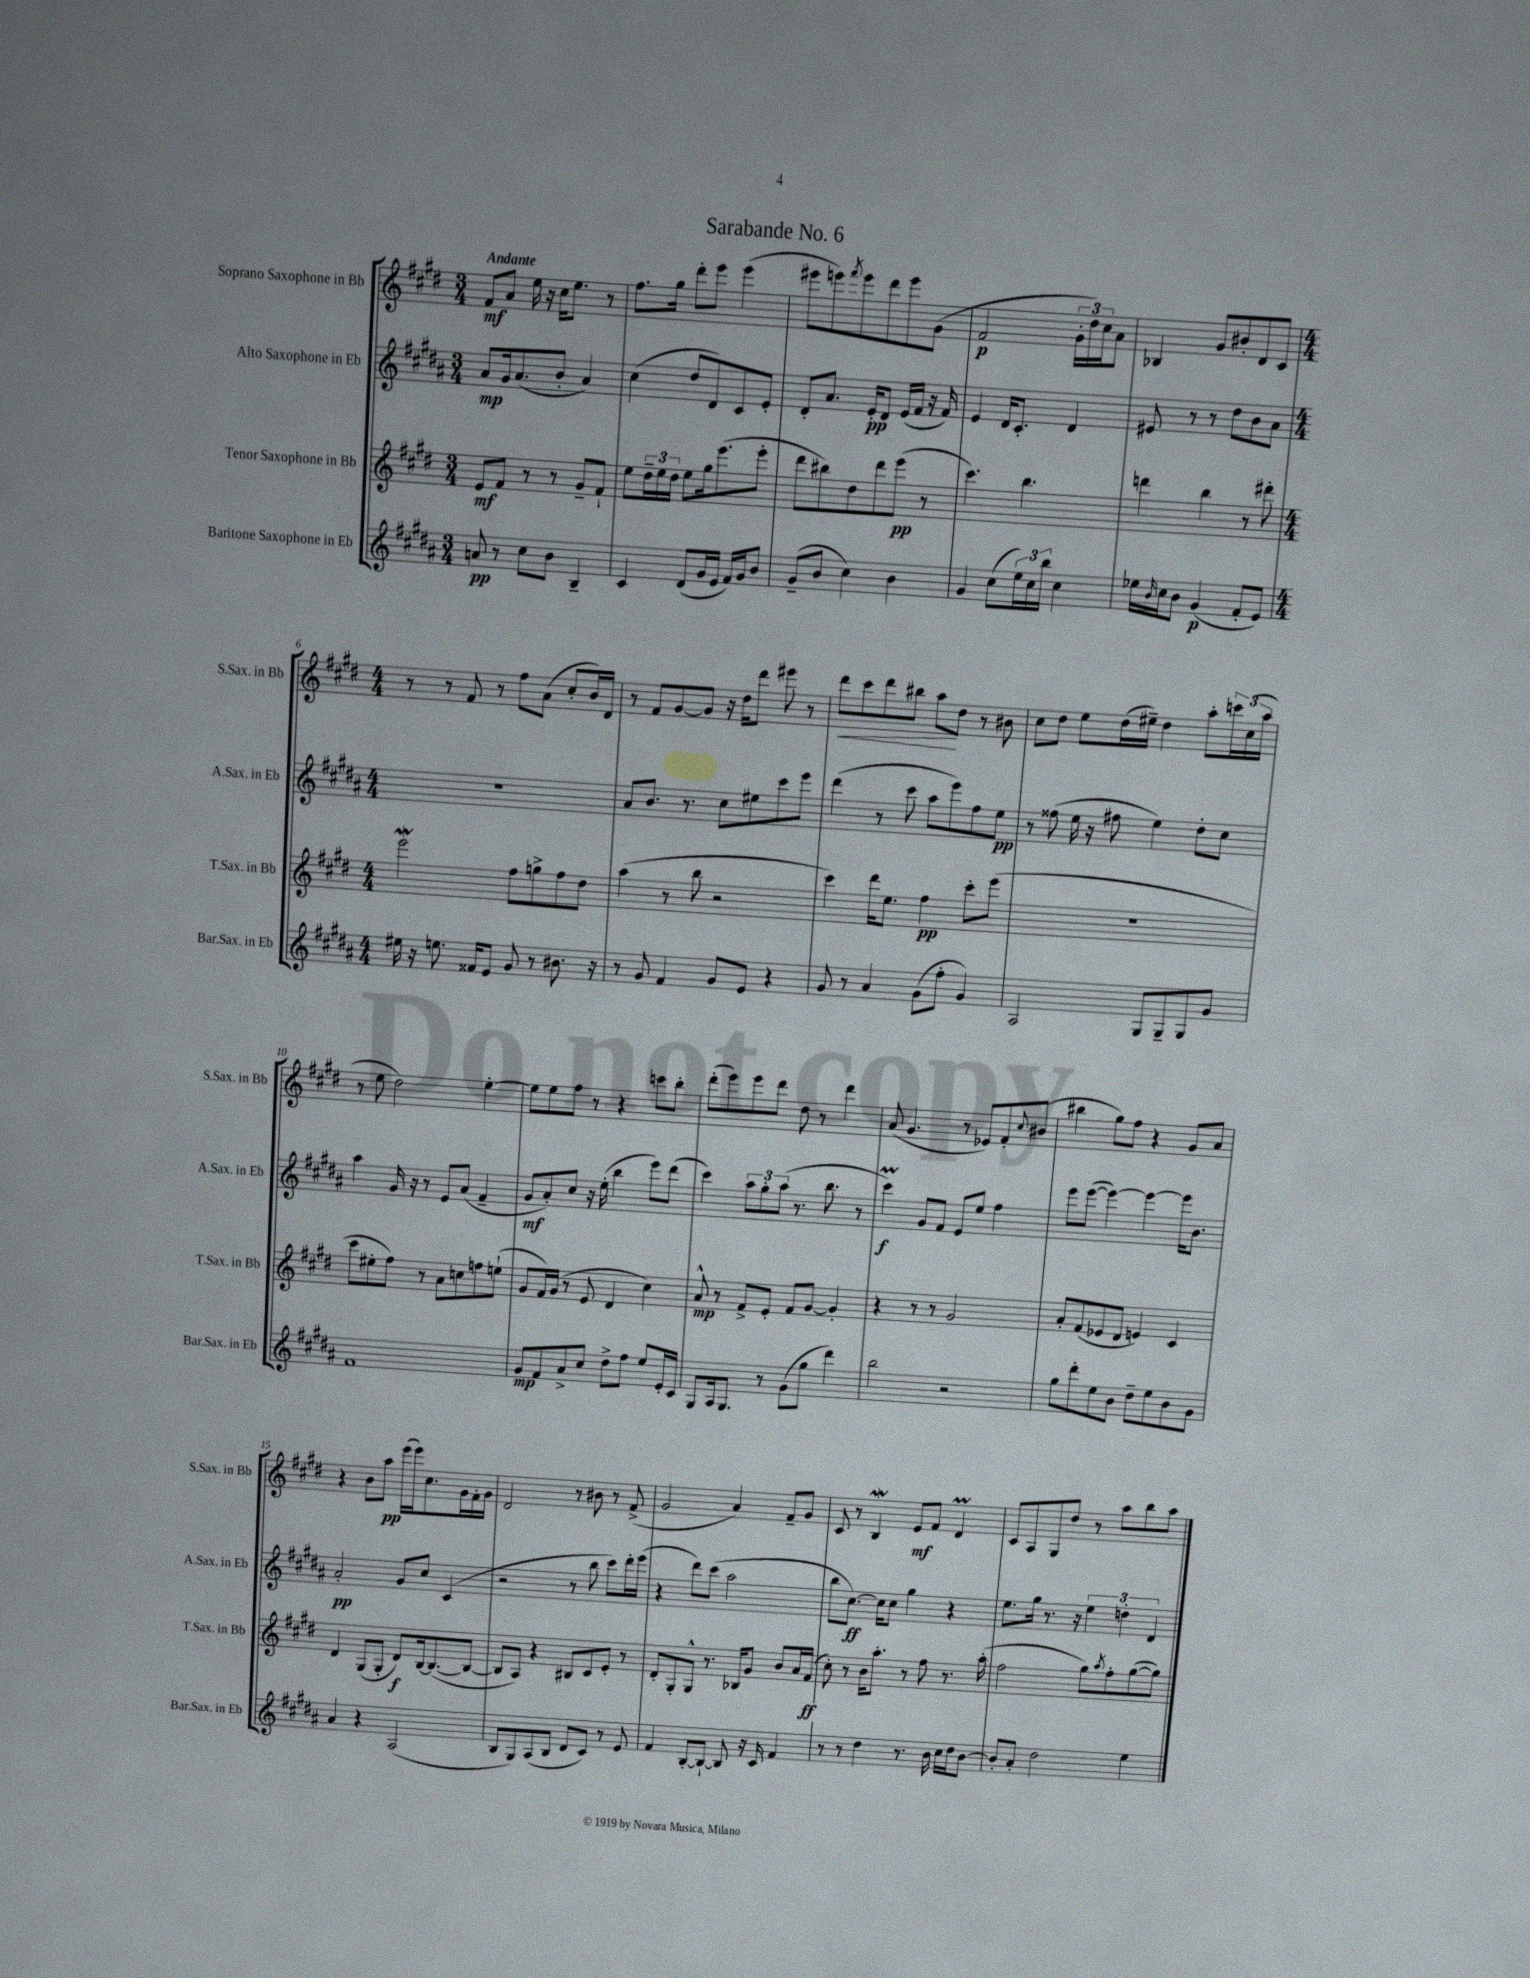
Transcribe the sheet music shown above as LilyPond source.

\header { title = "Sarabande No. 6" }
<<
\new StaffGroup <<
\new Staff = "s0" \with { instrumentName = "Soprano Saxophone in Bb" shortInstrumentName = "S.Sax. in Bb" } {
    \clef treble \key e \major \numericTimeSignature \time 3/4 \tempo "Andante"
    fis'8\mf a'8 e''16 r16 cis''16 e''8. r8 |
    fis''8. gis''16 dis'''8-. e'''8 e'''4( |
    eis'''8 e'''8) \acciaccatura { fis'''8 } e'''8 dis'''8 e'''8 gis'8( |
    fis'2\p \tuplet 3/2 { gis'16-. dis''16) cis''16 } a'8 |
    bes4 gis'8 bis'8-. dis'8 cis'8 |
    \numericTimeSignature \time 4/4 r8 r8 fis'8 r8 fis''8 a'8( cis''8-. b'16) dis'16 |
    r8 fis'8 gis'8~ gis'8 r16 dis''16 dis'''8 eis'''8 r8 |
    dis'''8\< cis'''8 dis'''8 bis''8 a''8\! dis''8 r8 bis'8 |
    cis''8 dis''8 e''8 dis''16( eis''16--) dis''4 a''8-. \tuplet 3/2 { c'''16 cis''16( a''16 } |
    r8 e''8 dis''2) e''4~-. |
    e''8 e''8 fis''8 r8 r4 c'''8 b''8-. |
    dis'''8-.( e'''8) e'''8 dis'''8 dis''8 r8 dis'''4 |
    a'8( gis'4. r8 ees'8) fis'8-. \appoggiatura { cis''8 } bis'8( |
    bis''4 gis''8) fis''8 r4 gis'8 a'8 |
    r4 b'8 a''8\pp e'''16( e'''16) cis''8. gis'16 fis'16-. gis'16 |
    dis'2 r8 bis'8 r8 fis'8->( |
    gis'2 a'4) fis'8-- gis'8 |
    cis'8 r8 b4\mordent e'8\mf fis'8 dis'4\prall |
    cis'8 a8 gis8 dis''8 r8 a''8 b''8 a''8 \bar "|." |
}
\new Staff = "s1" \with { instrumentName = "Alto Saxophone in Eb" shortInstrumentName = "A.Sax. in Eb" } {
    \clef treble \key b \major \numericTimeSignature \time 3/4
    ais'8\mp gis'16 ais'8.( b'8-. ais'4) |
    cis''4( dis''8 dis'8) cis'8 e'8-. |
    dis'8-. ais'8. e'16-.\pp dis'8 e'16( fis'16 r16 fis'16) |
    e'4 dis'16 cis'8.-. dis'4 |
    eis'8 r8 r8 dis''8 b'8 ais'8 |
    \numericTimeSignature \time 4/4 R1 |
    ais'8 b'8. r8. cis''8 eis''8 cis'''8 e'''8 |
    dis'''4( r8 cis'''8 ais''8 e'''8) fis''8 e''8\pp |
    r8 fisis''8( e''16 r16 fis''8 e''4) dis''8-. cis''8 |
    ais''4 gis'16 r16 r8 e'8 ais'8( fis'4-- |
    gis'8\mf ais'8-.) cis''8 r16 e''16-.( b''4 e'''8) dis'''8( |
    cis'''4) \tuplet 3/2 { ais''8 gis''8-. ais''8( } r8. b''8. r8 |
    cis'''4\prall\f) gis'8 fis'8 e'8 e''8 fis''4 |
    e'''8 e'''8~( e'''4~) e'''4~ e'''16 b'8. |
    ais'2-.\pp gis'8 cis''8 cis'4( |
    r2 r8 b''8 cis'''8) dis'''16-. e'''16( |
    r4 dis'''8) cis'''8( ais''2 |
    b''8 cis''8.~\ff) cis''16 cis''8 gis''4 r4 |
    e''8. gis''16 r8. r16 \tuplet 3/2 { e''4 d''4-. dis'4 } \bar "|." |
}
\new Staff = "s2" \with { instrumentName = "Tenor Saxophone in Bb" shortInstrumentName = "T.Sax. in Bb" } {
    \clef treble \key e \major \numericTimeSignature \time 3/4
    e'8\mf fis'8 r8 r8 gis'8-- fis'8-! |
    e''8 \tuplet 3/2 { dis''16-- e''16 dis''16 } e''8 gis''16 e'''8.( e'''8-. |
    dis'''8 bis''8) dis''8 dis'''8 e'''8\pp( r8 |
    cis'''4.) b''4. |
    d'''4 b''4 r8 dis'''8-. |
    \numericTimeSignature \time 4/4 e'''2\mordent fis''8 g''8-> fis''8 dis''8 |
    a''4( r8 b''8 r2 |
    cis'''4) dis'''16 e''8. fis''4\pp cis'''8-. e'''8( |
    R1 |
    cis'''8 eis''8-. fis''8) r8 a'8 c''8 f''8 e''8-!( |
    gis'8 fis'16) gis'16( r8 e'8 dis'4 cis''4) |
    a'8-^\mp r8 fis'8-> e'8-. fis'8 gis'8~ gis'4-. |
    r4 r8 r8 gis'2 |
    a'8-. fis'8( ees'8 dis'8 e'4) cis'4 |
    dis'4 gis8( gis8-. dis'8\f) b16~ b8.~( b8~ |
    b8 a8) r4 bis8 cis'8 e'8-. r8 |
    dis'8-. gis8-. gis8-^ r8. bes16 gis'8 b'8 a'16 fis'16\ff( |
    cis''8-.) r8 b'16 a''8.-. r8 fis''8 r8. a''16-.( |
    fis''2 gis''8) \acciaccatura { a''8 } fis''8-. gis''8~( gis''8) \bar "|." |
}
\new Staff = "s3" \with { instrumentName = "Baritone Saxophone in Eb" shortInstrumentName = "Bar.Sax. in Eb" } {
    \clef treble \key b \major \numericTimeSignature \time 3/4
    a'8\pp r8 cis''8 b'8 b4-- |
    cis'4 dis'8( gis'16 e'16 fis'16) gis'16 b'8 |
    gis'8--( b'8 cis''4) b'4 |
    gis'4 cis''8( \tuplet 3/2 { e''16) cis''16 b''16 } cis''4 |
    ees''16 \grace { b'16 } cis''16 b'8 gis'4\p( fis'8-. e'8) |
    \numericTimeSignature \time 4/4 eis''16 r16 e''8. fisis'16 e'8 gis'8 r8 bis'8. r16 |
    r8 gis'8 fis'4 gis'8 e'8 r4 |
    gis'8 r8 ais'4 gis'8( fis''8-. gis'4) |
    ais2 gis8 gis8-- gis8 gis'8 |
    fis'1 |
    gis'8\mp fis'8 ais'8-> cis''8 dis''8-> fis''8 e''8 e'16-. cis'16 |
    gis8 ais16 gis8. r8 gis'8( gis''8 dis'''4) |
    b''2 r2 |
    gis''8 dis'''8-. e''8 b'8 dis''8-- e''8 b'8 gis'8 |
    ais'4 r4 ais2( |
    b8 gis8) ais8( b8 dis'8 cis'8) r8 e'8 |
    fis'4 b8~-. b8~-! b8 r16 cis'16 fis'4 |
    r8 r8 dis''4 r8. b'16 cis''16 dis''16 b'8~ |
    b'8-. ais'8-. dis''2 e''4 \bar "|." |
}
>>
>>
